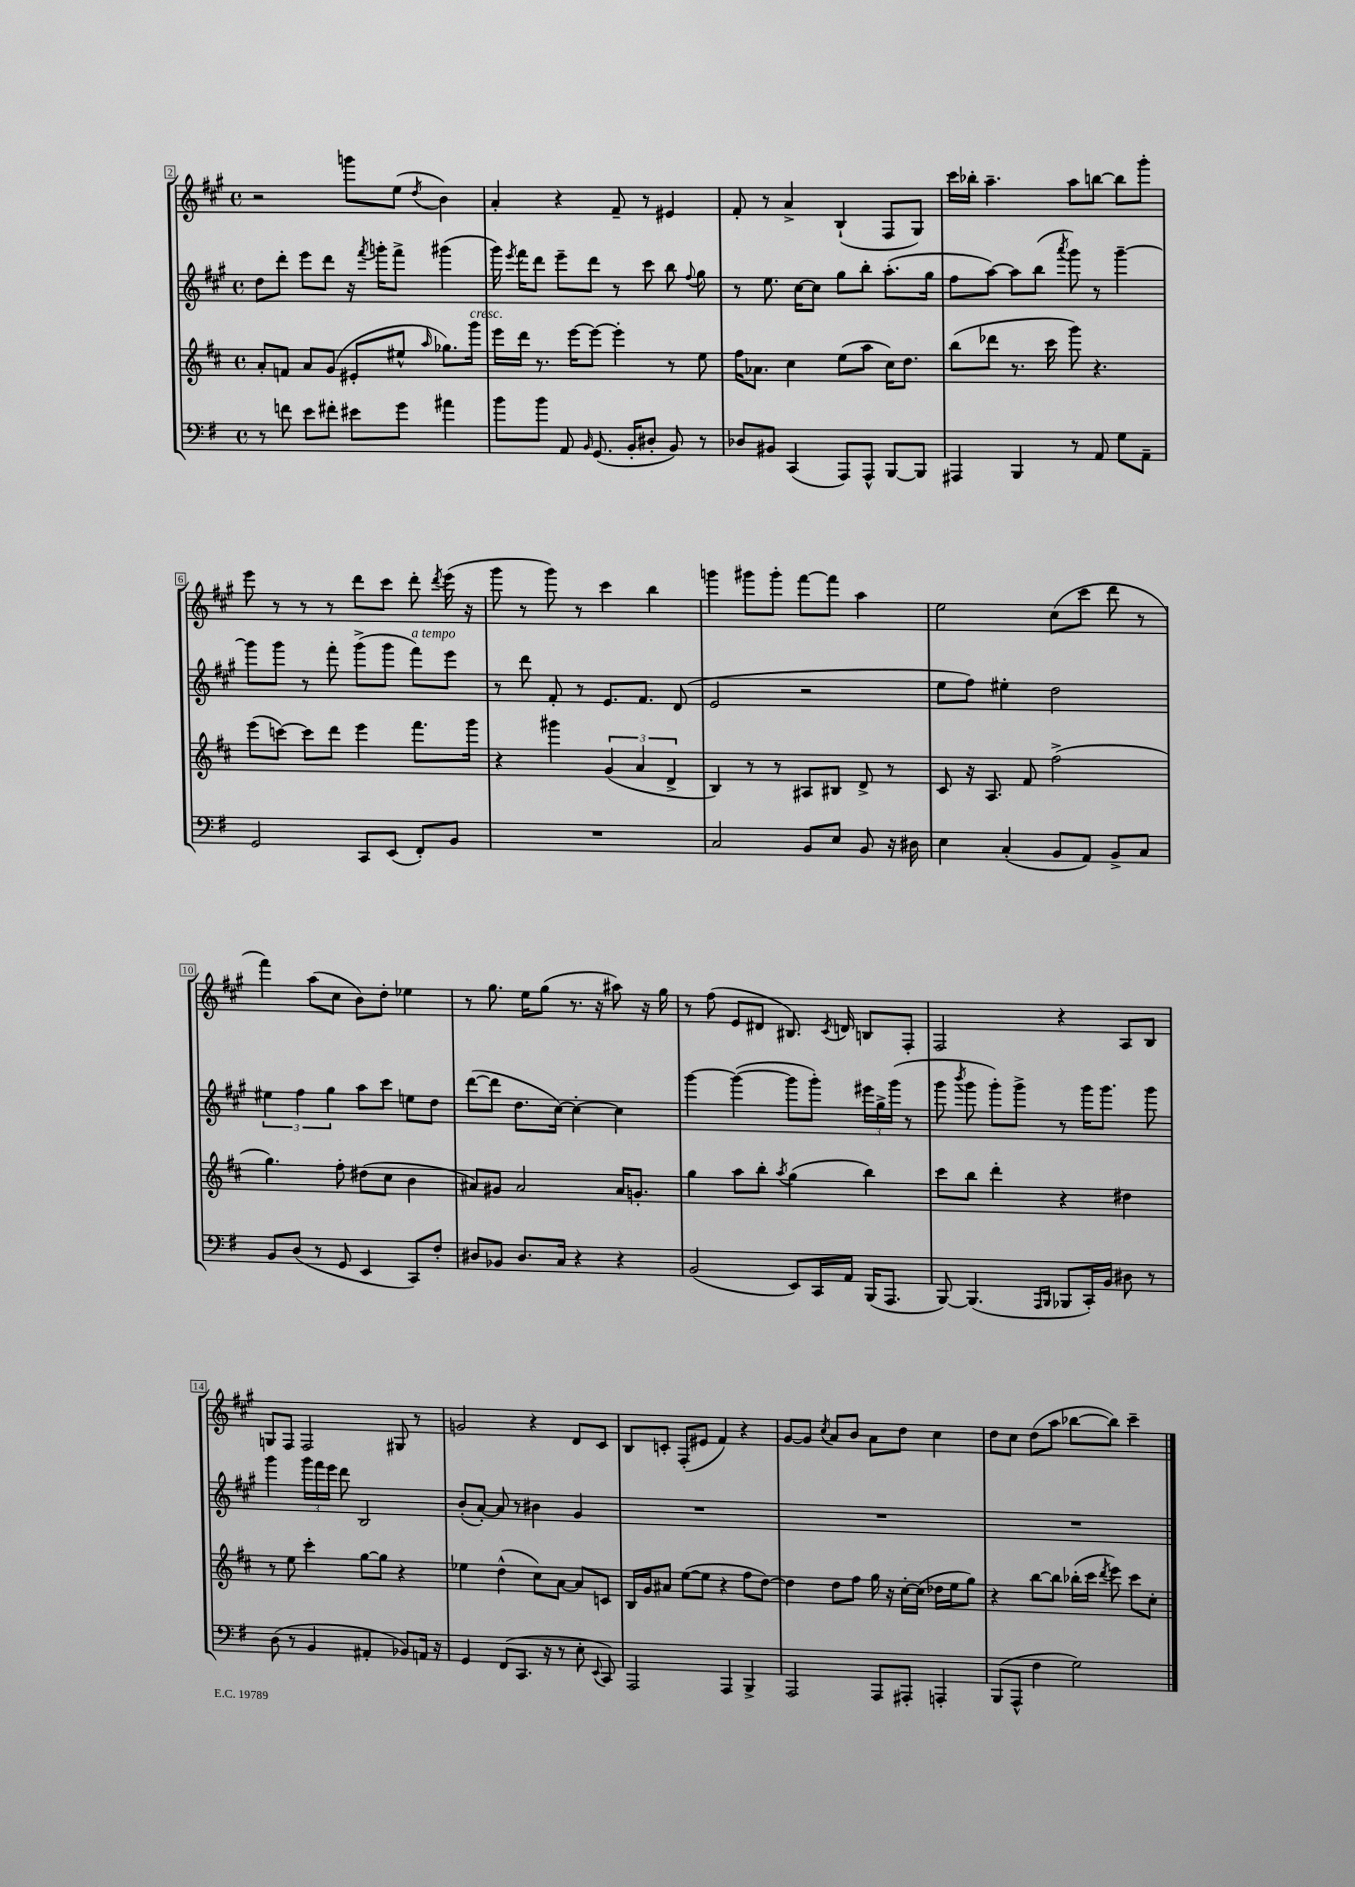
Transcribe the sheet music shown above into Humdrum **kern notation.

**kern	**kern	**kern	**kern
*staff4	*staff3	*staff2	*staff1
*clefF4	*clefG2	*clefG2	*clefG2
*k[f#]	*k[f#c#]	*k[f#c#g#]	*k[f#c#g#]
*M4/4	*M4/4	*M4/4	*M4/4
*met(c)	*met(c)	*met(c)	*met(c)
8r	8a'	8dd	2r
8f	8f	8ddd'	.
8e	8a	8eee	.
8f#'	(8g	8ddd	.
8e#	8e#'	16r	8ggg
.	.	8qfff#	.
.	.	16ggg'	.
8g	8ee#^^	8fff#^	(8ee
.	16qqaa	.	8qdd
4a#	8.gg-)	(4ggg#	4b)
.	16ggg	.	.
=	=	=	=
8b	16eee	16ggg#)	4a'
.	.	8qeee	.
.	16ddd	16fff#	.
8b	8.r	8ddd	.
8AA	.	8eee~	4r
.	[16eee	.	.
16qqBB	.	.	.
(8.GG	8eee_	8ddd	.
.	4eee']	8r	8f#~
16BB'	.	.	.
8D#'	.	8ccc#	8r
8BB)	8r	8bb	4e#
.	.	8qqff#	.
8r	8ee	8gg#	.
=	=	=	=
8D-	16ff#	8r	8f#'
.	8.a-	.	.
8BB#	.	8.ee	8r
(4CC	4cc#	.	4a^
.	.	[16cc#	.
.	.	8cc#]	.
8AAA)	(8ee	8gg#	(4B`
8AAA^^	8aa	8bb'	.
[8BBB	16cc#)	(8.aa'	8F#
.	8.dd	.	.
8BBB]	.	.	8G#)
.	.	16gg#	.
=	=	=	=
4AAA#	(8bb	8ff#	16ccc#
.	.	.	16bb-'
.	8ddd-	[8aa)	4.aa~
4BBB	8.r	8aa]	.
.	.	(8bb	.
.	16ccc#	.	.
.	.	8qaaa	.
8r	8ggg)	8ggg#)	8aa
8AA	4.r	8r	[8bb
8G	.	[4ggg#~	8bb]
8AA~	.	.	8ggg#'
=	=	=	=
2GG	(8eee	8ggg#]	8eee
.	[8ccc)	8ggg#	8r
.	8ccc]	8r	8r
.	8ddd	8fff#'	8r
8CC	4eee	(8ggg#^	8ddd
(8EE	.	8ggg#	8ccc#
8FF#')	8.fff#	8fff#)	8ddd'
.	.	.	8qddd
8BB	.	8eee	(16eee
.	16ggg	.	16r
=	=	=	=
1r	4r	8r	8ggg#
.	.	8ddd	8r
.	4ggg#	8f#'	8ggg#)
.	.	8r	8r
.	(6g	8.e	4ccc#
.	6a	.	.
.	.	8.f#	.
.	.	.	4bb
.	6d^	.	.
.	.	(8d	.
=	=	=	=
2C	4B)	2e	4ggg
.	8r	.	8ggg#
.	8r	.	8ggg#'
8BB	8A#	2r	[8fff#
8E	8B#	.	8fff#]
8BB	8d^	.	4aa
16r	8r	.	.
16D#	.	.	.
=	=	=	=
4E	8c#	8ee	2ee
.	16r	8ff#)	.
.	8.A	.	.
(4C'	.	4ee#'	.
.	8f#	.	.
8BB	(2ff#^	2dd	(8cc#
8AA)	.	.	8ccc#
8BB^	.	.	8ddd
8C	.	.	8r
=	=	=	=
8BB	4.gg)	6ee#	4fff#)
(8D	.	.	.
.	.	6ff#	.
8r	.	.	(8aa
.	.	6gg#	.
8GG	8ff#'	.	8cc#
4EE	(8dd#	8aa	8b)
.	8cc#	8ccc#	8dd'
8CC)	4b	8ee	4ee-
8F#'	.	8dd	.
=	=	=	=
8D#	8a#)	([8ddd	8r
8BB-	8g#	8ddd]	8.gg#
8.D#	2a#	8.dd	.
.	.	.	16ee
.	.	.	(8gg#
16C	.	[16cc#)	.
4r	.	4cc#'_	8.r
.	.	.	16r
4r	16a#	4cc#]	8aa#)
.	8.g'	.	.
.	.	.	16r
.	.	.	16gg#
=	=	=	=
(2BB	4gg	[4ggg#	8r
.	.	.	(8ff#
.	8aa	(4ggg#_	8e
.	8bb'	.	8d#
.	8qaa	.	.
8EE)	(4gg	8ggg#]	8.B#)
16CC	.	8ggg#')	.
.	.	.	8qc#
16AA	.	.	16d
(16BBB	4bb)	24eee#	8B
.	.	24gg#^	.
8.AAA	.	.	.
.	.	(24ggg#	.
.	.	8r	8F#'
=	=	=	=
[8BBB)	8ccc#	8ggg#	2F#
.	.	8qbbb	.
(4.BBB]	8bb	8ggg#	.
.	4ddd'	8ggg#')	.
.	.	8ggg#^	.
16qqAAA	.	.	.
16qqBBB	.	.	.
8BBB-	4r	8r	4r
16CC')	.	16ggg#	.
16BB	.	8.ggg#	.
8D#	4dd#	.	8A
8r	.	8ggg#	8B
=	=	=	=
(8D	8r	4ggg#	8G
8r	8ee	.	8F#
4BB	4ccc#'	24ggg#	2F#
.	.	24fff#	.
.	.	24eee	.
.	.	8ddd	.
4AA#'	[8gg	2B	.
.	8gg]	.	.
8BB-)	4r	.	8G#
16AA	.	.	8r
16r	.	.	.
=	=	=	=
4GG	4ee-	(8b'	2g
.	.	[8a')	.
(8FF#	(4dd^^	8a]	.
8.CC	.	8r	.
.	8cc#)	4b#	4r
16r	.	.	.
8r	[8a	.	.
8E'	8a]	4g#	8d
8qqEE	.	.	.
8CC)	8c	.	8c#
=	=	=	=
2AAA	16B	1r	8B
.	16g	.	.
.	8a#	.	8c'
.	([8ee	.	(8F#'
.	8ee]	.	8e#
4AAA	4r	.	4f#)
4BBB^	8ff#	.	4r
.	[8dd)	.	.
=	=	=	=
2AAA	4dd]	1r	[8g#
.	.	.	8g#]
.	.	.	8qcc#
.	8dd	.	8a
.	8ff#	.	8b
8AAA	16gg	.	8a
.	16r	.	.
8AAA#'	[16cc#'	.	8dd
.	(16cc#]	.	.
4AAA'	16dd-	.	4cc#
.	16ee	.	.
.	8gg)	.	.
=	=	=	=
(8BBB	4r	1r	8dd
8AAA^^	.	.	8cc#
4F#	[8bb	.	(8dd
.	8bb]	.	8aa
2G)	(16bb-'	.	[8bb-
.	16ccc#	.	.
.	8qddd	.	.
.	8eee)	.	8bb-])
.	8ccc#	.	4ccc#~
.	8cc#'	.	.
==	==	==	==
*-	*-	*-	*-
